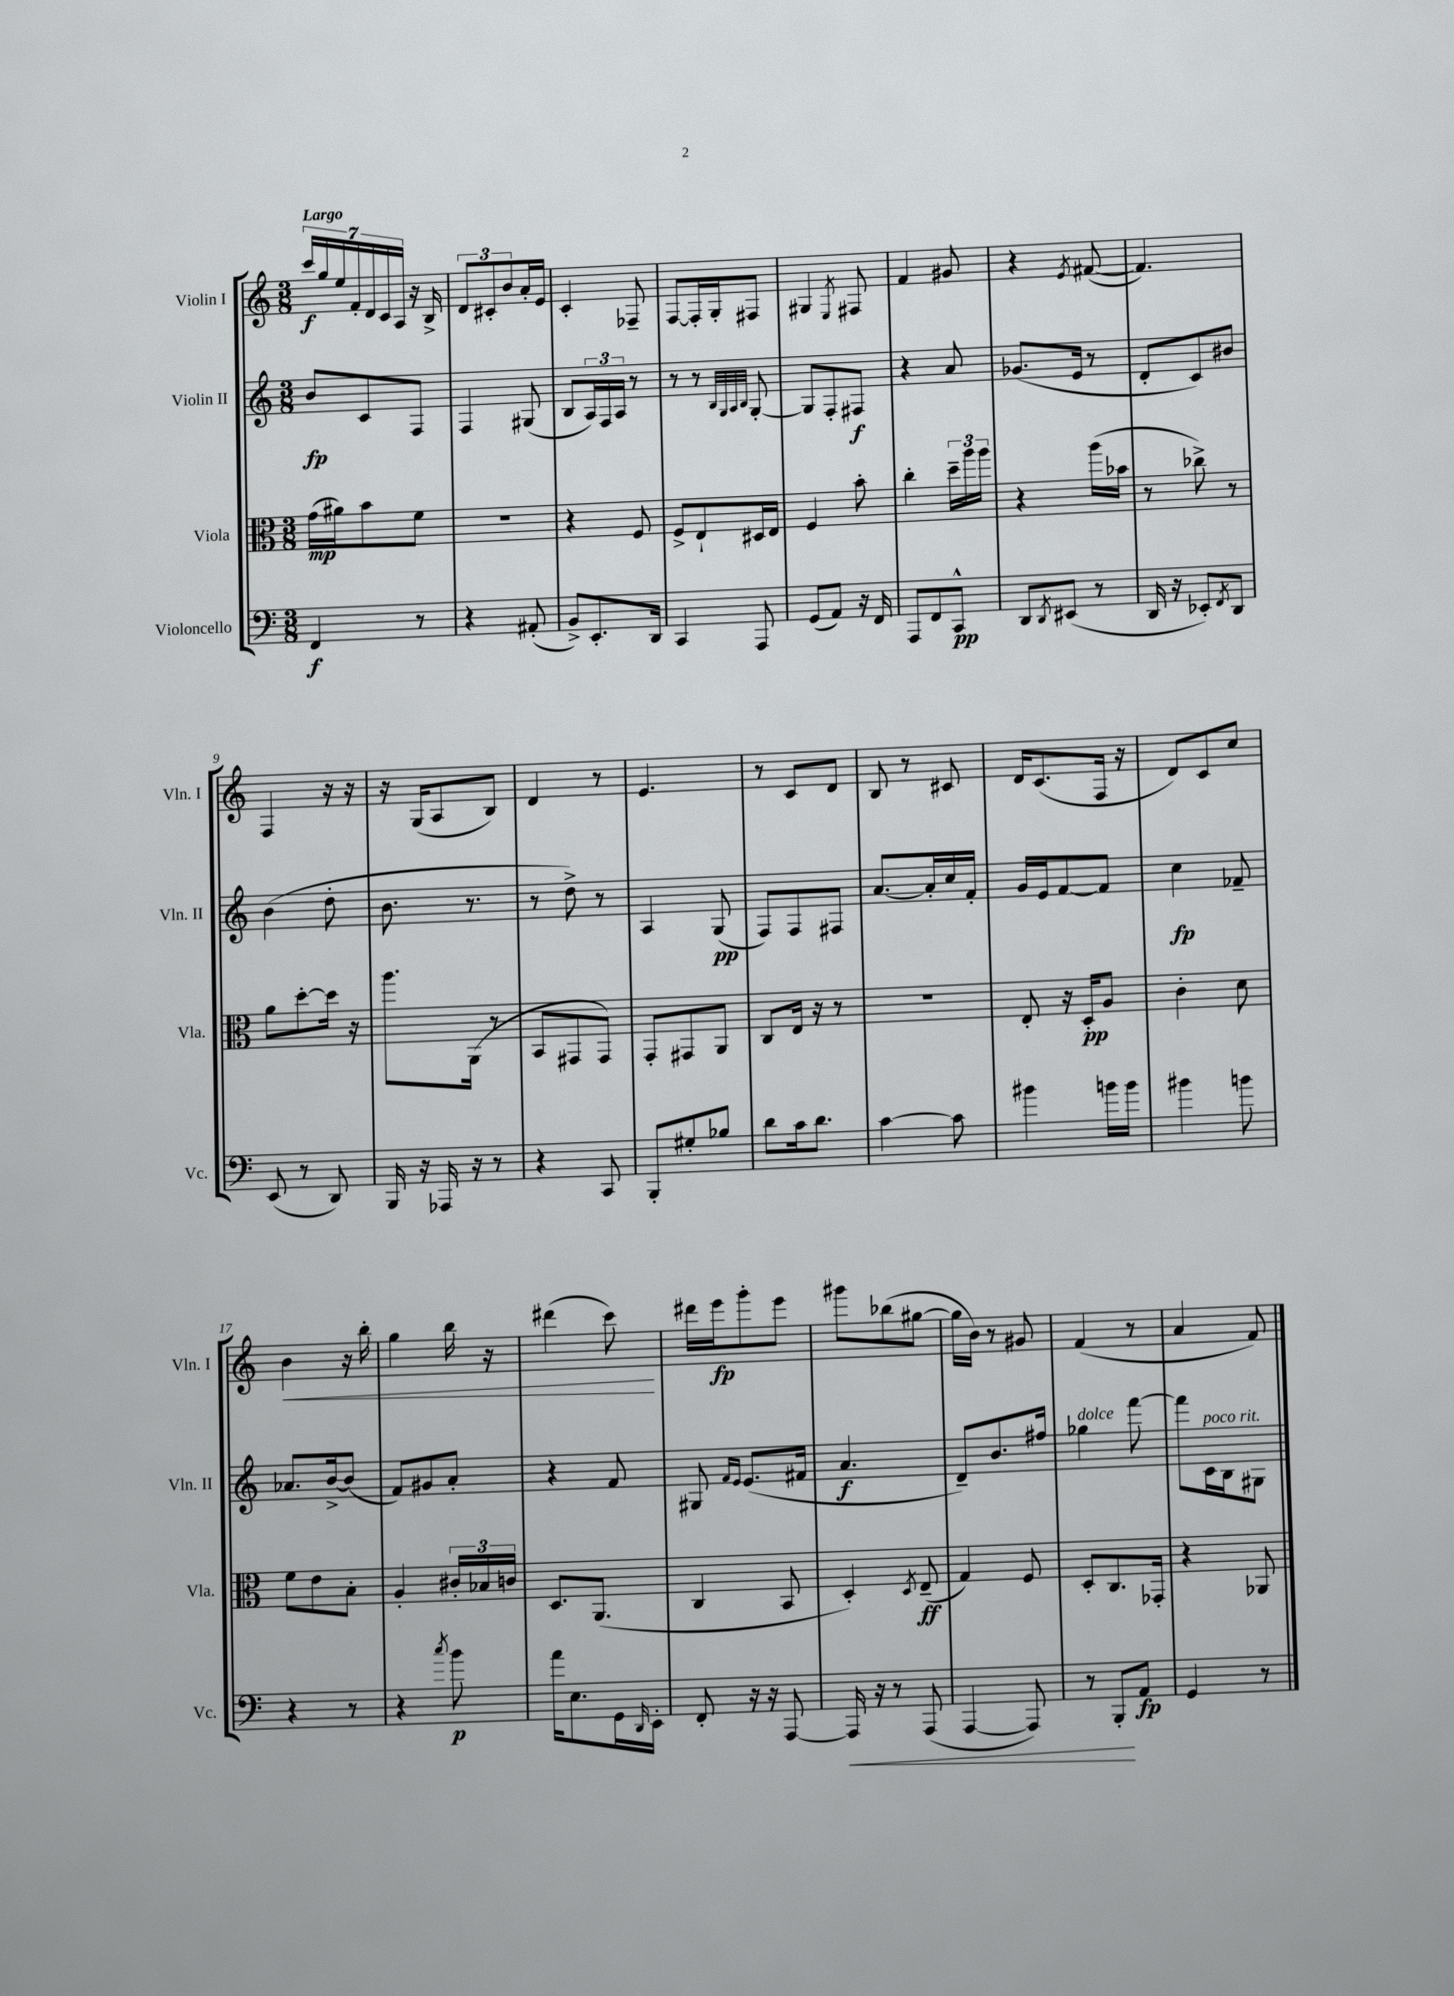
<<
\new StaffGroup <<
\new Staff = "s0" \with { instrumentName = "Violin I" shortInstrumentName = "Vln. I" } {
    \clef treble \key c \major \numericTimeSignature \time 3/8 \tempo "Largo"
    \tuplet 7/4 { c'''16\f g''16 e''16 f'16-. d'16 c'16 a16 } r16 b16-> |
    \tuplet 3/2 { d'8 cis'8-. b'8 } a'16-. e'16 |
    c'4-. fes8-- |
    f8~ f16-. g16-. fis8 |
    gis4 \acciaccatura { e8 } fis8 |
    f'4 gis'8 |
    r4 \acciaccatura { e'8 } fis'8~( |
    fis'4.) |
    f4 r16 r16 |
    r16 g16( a8 b8) |
    d'4 r8 |
    e'4. |
    r8 c'8 d'8 |
    b8 r8 cis'8 |
    d'16 c'8.( f16 r16 |
    d'8) c'8 c''8 |
    b'4\< r16 b''16-. |
    g''4 b''16 r16 |
    dis'''4( c'''8\!) |
    dis'''16 e'''16\fp g'''8-. e'''8 |
    gis'''8 bes''8( gis''8~ |
    gis''16 b'16) r8 gis'8 |
    f'4( r8 |
    a'4 f'8) \bar "|." |
}
\new Staff = "s1" \with { instrumentName = "Violin II" shortInstrumentName = "Vln. II" } {
    \clef treble \key c \major \numericTimeSignature \time 3/8
    b'8\fp c'8 f8 |
    f4 gis8( |
    b8 \tuplet 3/2 { a16) f16 a16 } r8 |
    r8 r8 \grace { b32 g32 a32 b32 } g8~-. |
    g8 f8-. fis8\f |
    r4 a'8 |
    ges'8.( e'16 r8 |
    d'8-. c'8) bis'8 |
    b'4( d''8-. |
    b'8. r8. |
    r8 d''8->) r8 |
    a4 g8\pp( |
    f8) f8 fis8 |
    a'8.~ a'16-. c''16 f'16-. |
    g'16 e'16 f'8~ f'8 |
    c''4\fp fes'8-- |
    aes'8. b'16~-> b'8( |
    f'8) gis'8 a'8-. |
    r4 f'8 |
    gis8 \grace { f'16 e'16 } e'8.( fis'16 |
    a'4.\f |
    d'8--) b'8. fis''16 |
    ges''4^\markup { \italic "dolce" } f'''8~ |
    f'''8 c'16^\markup { \italic "poco rit." } b16 gis8 \bar "|." |
}
\new Staff = "s2" \with { instrumentName = "Viola" shortInstrumentName = "Vla." } {
    \clef alto \key c \major \numericTimeSignature \time 3/8
    g'16\mp( ais'16) b'8 f'8 |
    R4. |
    r4 f8 |
    f8-> e8-! dis16 e16 |
    f4 b'8-. |
    c''4-. \tuplet 3/2 { d''16-- a''16 a''16 } |
    r4 a''16( bes'16 |
    r8 ces''8->) r8 |
    a'8 d''8~-. d''16 r16 |
    a''8. a,16( r8 |
    b,8 gis,8 gis,8) |
    g,8-. gis,8 a,8 |
    c8 e16 r16 r8 |
    R4. |
    e8-. r16 d16-.\pp a8 |
    c'4-. d'8 |
    f'8 e'8 b8-. |
    a4-. \tuplet 3/2 { cis'16-. bes16 c'16 } |
    d8. a,8.( |
    c4 b,8 |
    d4-.) \acciaccatura { d8 } e8--\ff( |
    g4) f8 |
    d8-. c8. ges,16-. |
    r4 aes,8 \bar "|." |
}
\new Staff = "s3" \with { instrumentName = "Violoncello" shortInstrumentName = "Vc." } {
    \clef bass \key c \major \numericTimeSignature \time 3/8
    f,4\f r8 |
    r4 ais,8-.( |
    b,8->) e,8.-. d,16 |
    c,4 a,,8 |
    g,8( a,8) r16 f,16 |
    a,,8 f,8 c,8-^\pp |
    d,8 \acciaccatura { d,8 } eis,8( r8 |
    d,16 r16 ees,8-.) \acciaccatura { f,8 } d,8 |
    e,8( r8 d,8) |
    b,,16 r16 aes,,16 r16 r8 |
    r4 c,8 |
    b,,8-. gis8-. bes8 |
    d'8 c'16 d'8. |
    c'4~ c'8 |
    bis'4 b'16 b'16 |
    bis'4 b'8 |
    r4 r8 |
    r4 \acciaccatura { c''8 } b'8\p |
    a'16 e8. g,16 \grace { d,16 } e,16-. |
    f,8-. r16 r16 a,,8~ |
    a,,16\< r16 r8 a,,8( |
    a,,4~ a,,8) |
    r8 b,,8-.\! a,8\fp |
    g,4 r8 \bar "|." |
}
>>
>>
